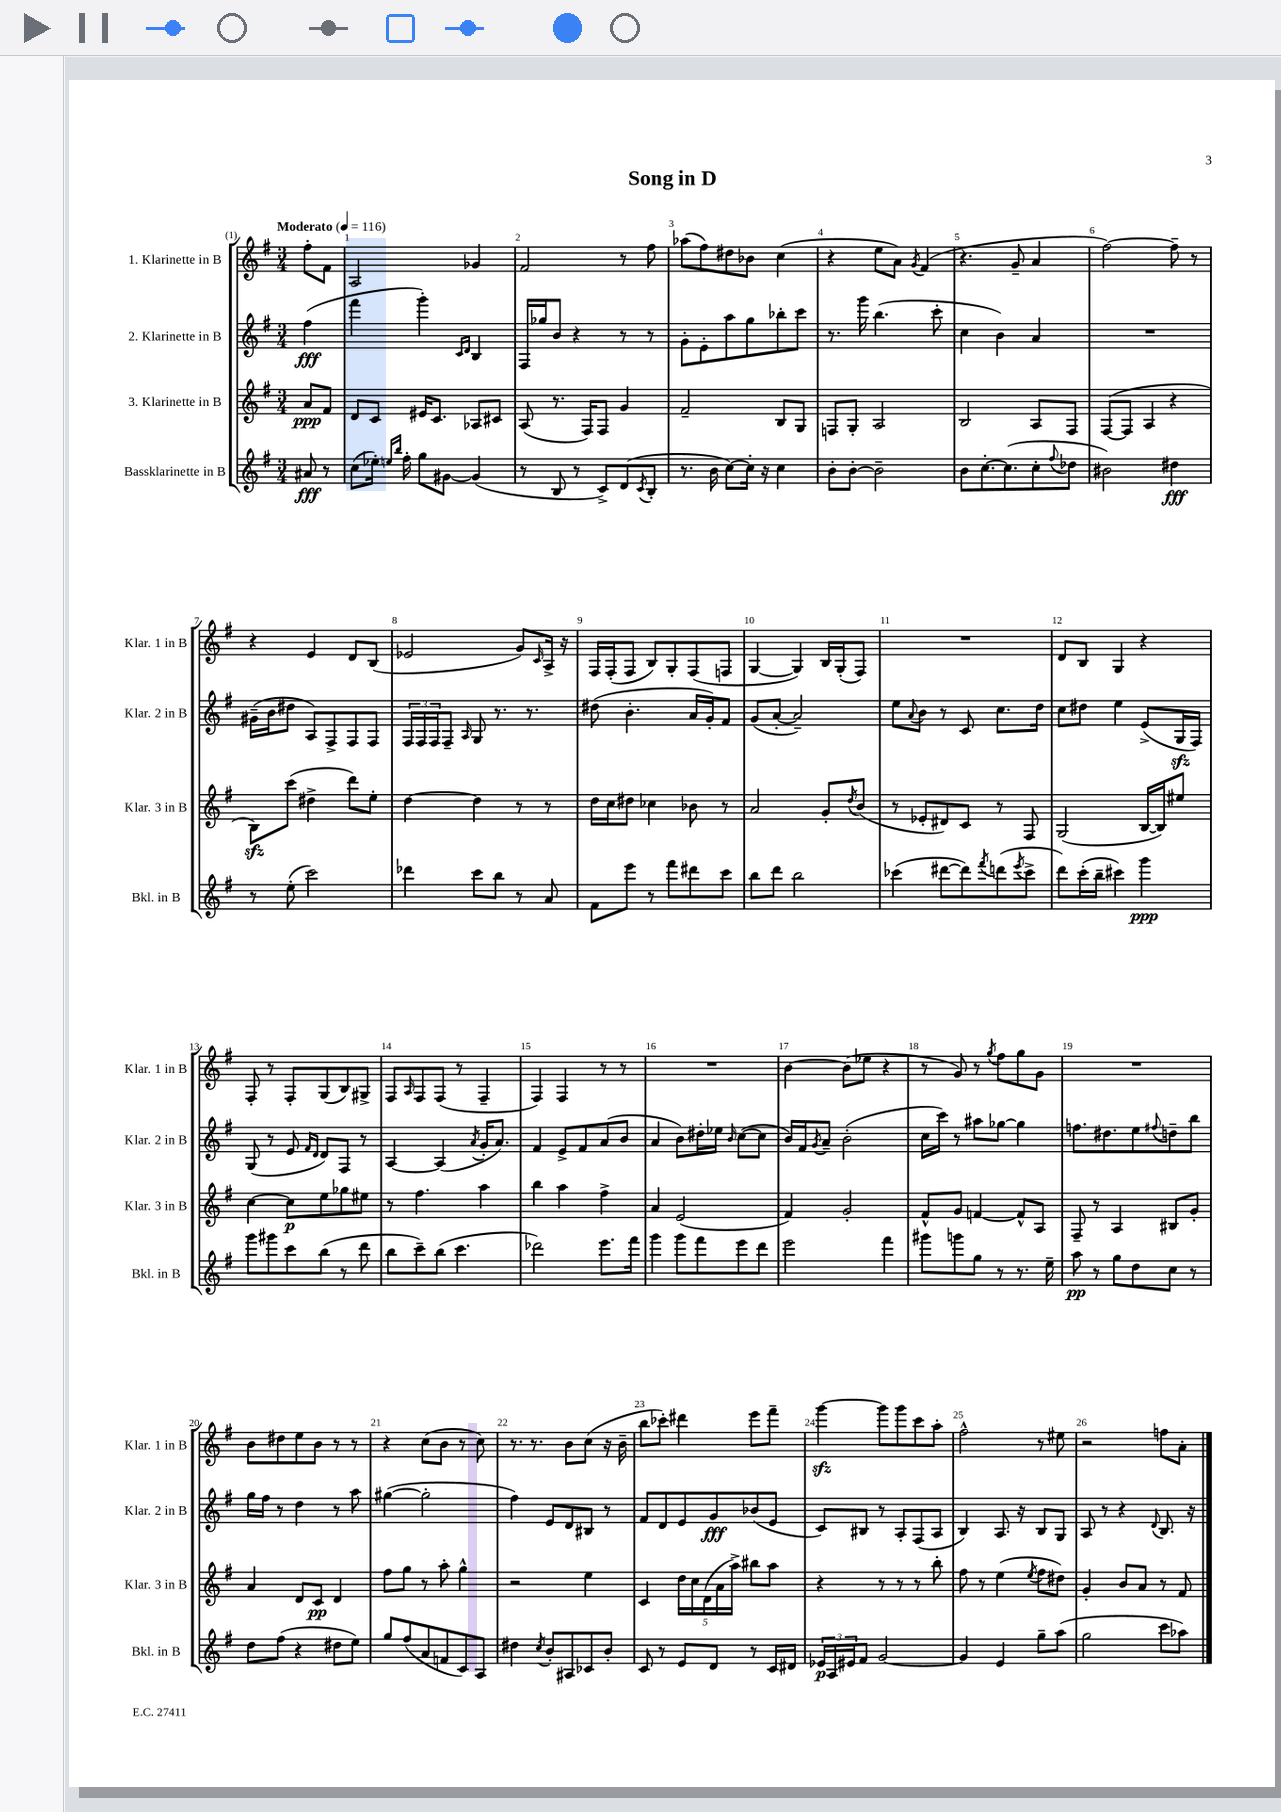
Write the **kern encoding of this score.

**kern	**dynam	**kern	**dynam	**kern	**dynam	**kern
*part4	*part4	*part3	*part3	*part2	*part2	*part1
*staff4	*staff4	*staff3	*staff3	*staff2	*staff2	*staff1
*I"Bassklarinette in B	*	*I"3. Klarinette in B	*	*I"2. Klarinette in B	*	*I"1. Klarinette in B
*I'Bkl. in B	*	*I'Klar. 3 in B	*	*I'Klar. 2 in B	*	*I'Klar. 1 in B
*clefG2	*	*clefG2	*	*clefG2	*	*clefG2
*k[f#]	*	*k[f#]	*	*k[f#]	*	*k[f#]
*M3/4	*	*M3/4	*	*M3/4	*	*M3/4
*MM116	*	*MM116	*	*MM116	*	*MM116
=	=	=	=	=	=	=
!	!	!	!	!	!	!LO:TX:a:B:t=Moderato
8a#X/	fff	8a/L	ppp	(4ff#\	fff	8ff#'\L
8r	.	8f#/J	.	.	.	8f#\J
=1	=1	=1	=1	=1	=1	=1
(8cc\L	.	8d/L	.	4fff#\	.	2A/
16ee-X'\Jk)	.	8c/J	.	.	.	.
16qqeen/LL	.	.	.	.	.	.
16qqbb/JJ	.	.	.	.	.	.
16ff#'\	.	.	.	.	.	.
8gg\L	.	16e#X/KL	.	4ggg'\)	.	.
.	.	8.c/J	.	.	.	.
[8g#X\J	.	.	.	.	.	.
.	.	.	.	16qqc/LL	.	.
.	.	.	.	16qqd/JJ	.	.
(4g#/]	.	8A-X/L	.	4B/	.	4g-X/
.	.	8c#X/J	.	.	.	.
=2	=2	=2	=2	=2	=2	=2
8r	.	(8A/	.	16F#/LL	.	2f#/
.	.	.	.	16gg-X/J	.	.
8B/	.	8.r	.	8b/J	.	.
8r	.	.	.	4r	.	.
.	.	16F#/KL)	.	.	.	.
8c^/L)	.	8F#/J	.	.	.	.
(8d/	.	4g/	.	8r	.	8r
8qc/	.	.	.	.	.	.
8B'/J	.	.	.	8r	.	8ff#\
=3	=3	=3	=3	=3	=3	=3
8.r	.	2f#~/	.	8g'\L	.	(8aa-X\L
.	.	.	.	8e'\	.	8ff#\)
16b\	.	.	.	.	.	.
[8cc\L)	.	.	.	8aa\	.	8dd#X\
16cc'\Jk]	.	.	.	8gg\	.	8b-X\J
16r	.	.	.	.	.	.
4cc\	.	8B/L	.	8bb-X'\	.	(4cc\
.	.	8G/J	.	8ccc\J	.	.
=4	=4	=4	=4	=4	=4	=4
8b'\L	.	8Fn/L	.	8.r	.	4r
[8b'\J	.	8G'/J	.	.	.	.
.	.	.	.	16ggg\	.	.
2b~\]	.	2A/	.	(4.bb\	.	8ee\L
.	.	.	.	.	.	8a\J)
.	.	.	.	.	.	8qg/
.	.	.	.	.	.	(4f#/
.	.	.	.	8ccc'\	.	.
=5	=5	=5	=5	=5	=5	=5
8b\L	.	2B/	.	4cc\	.	4.r
[8.cc'\	.	.	.	.	.	.
.	.	.	.	4b\)	.	.
(8.cc\]	.	.	.	.	.	.
.	.	.	.	.	.	8g~/
8cc'\	.	8A/L	.	4a/	.	4a/
8qqff#/	.	.	.	.	.	.
8dd-X\J	.	8F#/J	.	.	.	.
=6	=6	=6	=6	=6	=6	=6
2b#X\)	.	([8F#/L	.	2.r	.	[2ff#\)
.	.	8F#/J]	.	.	.	.
.	.	4A/	.	.	.	.
4dd#X\	fff	4r	.	.	.	8ff#~\]
.	.	.	.	.	.	8r
!!LO:LB:g=z
=7	=7	=7	=7	=7	=7	=7
8r	.	8Bzz\L)	.	(16g#X~\LL	.	4r
.	.	.	.	16b\J	.	.
(8ee'\	.	(8ccc\J	.	8dd#X\J	.	.
2ccc\)	.	4dd#X^\	.	8A/L)	.	4e/
.	.	.	.	8F#^/	.	.
.	.	8ddd\L)	.	8F#/	.	8d/L
.	.	8ee'\J	.	8F#/J	.	(8B/J
=8	=8	=8	=8	=8	=8	=8
4ddd-X\	.	[4dd\	.	24F#/LL	.	2e-X/
.	.	.	.	24F#/	.	.
.	.	.	.	24F#/J	.	.
.	.	.	.	8F#~/J	.	.
.	.	.	.	16qqA/	.	.
8ccc\L	.	4dd\]	.	8G/	.	.
8bb\J	.	.	.	8.r	.	.
8r	.	8r	.	.	.	8g/L)
.	.	.	.	8.r	.	.
.	.	.	.	.	.	16qqc/
8a/	.	8r	.	.	.	16A^/Jk
.	.	.	.	.	.	16r
=9	=9	=9	=9	=9	=9	=9
8f#\L	.	16dd\LL	.	(8dd#X\	.	16F#/LL
.	.	16cc\J	.	.	.	(16F#'/J
8eee\J	.	8dd#X\J	.	4.b'\	.	8F#/J
8r	.	4cc-X\	.	.	.	8B/L)
8fff#\L	.	.	.	.	.	8G'/
8ddd#X\	.	8b-X\	.	16a/LL	.	(8F#/
.	.	.	.	16g'/J)	.	.
8ccc\J	.	8r	.	8f#/J	.	8Fn/J
=10	=10	=10	=10	=10	=10	=10
8bb\L	.	2a/	.	(8g/L	.	[4G/
8ddd\J	.	.	.	[8a'/J	.	.
2bb\	.	.	.	2a~/])	.	4G/])
.	.	8g'/L	.	.	.	16B/LL
.	.	.	.	.	.	(16G'/J
.	.	8qdd/	.	.	.	.
.	.	(8b/J	.	.	.	8F#/J)
=11	=11	=11	=11	=11	=11	=11
(4ccc-X\	.	8r	.	8ee\L	.	2.r
.	.	.	.	8qqa/	.	.
.	.	8e-X'/L	.	8b\J	.	.
[8ddd#X\L	.	8d#X/)	.	8r	.	.
8ddd#\])	.	8c/J	.	8c/	.	.
8qfff#/	.	.	.	.	.	.
(8dddn\	.	8r	.	8.cc\L	.	.
8qeee/	.	.	.	.	.	.
8ccc-^\J	.	8F#/	.	.	.	.
.	.	.	.	16dd\Jk	.	.
=12	=12	=12	=12	=12	=12	=12
8ddd\L)	.	(2G/	.	8cc\L	.	8d/L
(16ccc'\L	.	.	.	8dd#X\J	.	8B/J
16bb~\JJ	.	.	.	.	.	.
4ccc#X\)	.	.	.	4ee\	.	4G/
4ggg\	ppp	[16B/LL	.	(8e^/L	.	4r
.	.	16B/J])	.	.	.	.
.	.	8ee#X/J	.	16Gzz/L	.	.
.	.	.	.	16F#/JJ)	.	.
!!LO:LB:g=z
=13	=13	=13	=13	=13	=13	=13
8ggg\L	.	[4cc\	.	(8G/	.	8F#'/
8ggg#X\	.	.	.	8r	.	8r
8ccc\	.	8cc\L]	p	8e/	.	8F#'/L
.	.	.	.	16qqf#/LL	.	.
.	.	.	.	16qqd/JJ	.	.
(8bb\J	.	8ee\	.	8d/L)	.	(8G/
8r	.	8gg-X\	.	8F#/J	.	8B/)
8ddd\	.	8ee#X\J	.	8r	.	8G#X^/J
=14	=14	=14	=14	=14	=14	=14
8bb\L	.	8r	.	[4A/	.	8F#/L
.	.	.	.	.	.	16qqA/
8ccc~\)	.	4.ff#\	.	.	.	8F#/
(8bb\J	.	.	.	(4A/]	.	(8F#/J
4.ccc\	.	.	.	.	.	8r
.	.	.	.	8qa/	.	.
.	.	4aa\	.	16g'/KL	.	4F#~/
.	.	.	.	8.a/J)	.	.
=15	=15	=15	=15	=15	=15	=15
2ddd-X\)	.	4bb\	.	4f#/	.	4F#/)
.	.	4aa\	.	8e^/L	.	4F#/
.	.	.	.	8f#/	.	.
8.eee\L	.	4ff#^\	.	(8a/	.	8r
.	.	.	.	8b/J	.	8r
16fff#\Jk	.	.	.	.	.	.
=16	=16	=16	=16	=16	=16	=16
4ggg\	.	4a/	.	4a/	.	2.r
8ggg\L	.	(2e/	.	8b\L)	.	.
8fff#\	.	.	.	16dd#X'\L	.	.
.	.	.	.	16ee-X\JJ	.	.
.	.	.	.	16qqb/	.	.
8eee\	.	.	.	([8cc\L	.	.
8ddd\J	.	.	.	8cc\J]	.	.
=17	=17	=17	=17	=17	=17	=17
2eee\	.	4f#/)	.	16b/LL)	.	[4b\
.	.	.	.	16f#/J	.	.
.	.	.	.	8qg/	.	.
.	.	.	.	8a~/J	.	.
.	.	2g'/	.	(2b'\	.	(8b\L]
.	.	.	.	.	.	8ee-X\J
4fff#\	.	.	.	.	.	4r
=18	=18	=18	=18	=18	=18	=18
8ggg#X\L	.	8f#^^/L	.	16cc\LL	.	8r
.	.	.	.	16ccc\JJ)	.	.
8gggn\	.	8g/J	.	8r	.	8g/)
8gg\J	.	[4fn/	.	8aa#X\L	.	8r
.	.	.	.	.	.	8qgg/
8r	.	.	.	[8gg-X\J	.	8ff#\L
8.r	.	8f^^/L]	.	4gg-\]	.	8gg\
.	.	8A/J	.	.	.	8g\J
16ee~\	.	.	.	.	.	.
=19	=19	=19	=19	=19	=19	=19
8aa\	pp	8F#~/	.	8.ffn\L	.	2.r
8r	.	8r	.	.	.	.
.	.	.	.	8.dd#X\	.	.
8gg\L	.	4A/	.	.	.	.
8dd\	.	.	.	8ee\	.	.
.	.	.	.	8qqff#X/	.	.
8cc\J	.	8B#X/L	.	8ddn~\	.	.
8r	.	8g'/J	.	8bb\J	.	.
!!LO:LB:g=z
=20	=20	=20	=20	=20	=20	=20
8dd\L	.	4a/	.	16gg\LL	.	8b\L
.	.	.	.	16ff#\JJ	.	.
(8ff#\J	.	.	.	8r	.	8dd#X\
4r	.	8d/L	.	4dd\	.	8ee\
.	.	8c/J	pp	.	.	8b\J
8dd#X\L	.	4d/	.	8r	.	8r
8ee\J)	.	.	.	8aa\	.	8r
=21	=21	=21	=21	=21	=21	=21
8gg/L	.	8ff#\L	.	([4gg#X\	.	4r
(8ff#/	.	8gg\J	.	.	.	.
8a/	.	8r	.	2gg#'\]	.	(8cc\L
8fn/	.	8aa'\	.	.	.	8b\J
8c/)	.	4gg^^\	.	.	.	8r
8A/J	.	.	.	.	.	8cc\)
=22	=22	=22	=22	=22	=22	=22
4dd#X\	.	2r	.	4ff#\)	.	8.r
.	.	.	.	.	.	8.r
8qcc/	.	.	.	.	.	.
8b'/L	.	.	.	8e/L	.	.
8A#X/	.	.	.	8d/	.	8b\L
8c-X/	.	4ee\	.	8B#X/J	.	(8cc\J
8b'/J	.	.	.	8r	.	16r
.	.	.	.	.	.	16b~\
=23	=23	=23	=23	=23	=23	=23
8c/	.	4c/	.	8f#/L	.	8bb\L
8r	.	.	.	8d/	.	8ccc-X'\J)
8e/L	.	20dd\LL	.	8e/	.	4ddd#X\
.	.	20cc\	.	.	.	.
.	.	(20d\	.	.	.	.
8d/J	.	.	.	8g/	fff	.
.	.	20a\	.	.	.	.
.	.	20aa^\JJ)	.	.	.	.
8r	.	8bb#X\L	.	(8b-X/	.	8eee\L
16c/LL	.	8aa\J	.	8e/J	.	8fff#~\J
16d#X/JJ	.	.	.	.	.	.
=24	=24	=24	=24	=24	=24	=24
24e-X/LL	p	4r	.	8c/L)	.	[4gggzz\
24A/	.	.	.	.	.	.
24e#X/J	.	.	.	.	.	.
8f#/J	.	.	.	8B#X/J	.	.
[2g/	.	8r	.	8r	.	8ggg\L]
.	.	8r	.	8A'/L	.	8ggg\
.	.	8r	.	(8F#/	.	8ccc\
.	.	8bb'\	.	8A/J	.	8aa'\J
=25	=25	=25	=25	=25	=25	=25
4g/]	.	8ff#\	.	4B/)	.	2ff#^^\
.	.	8r	.	.	.	.
4e/	.	(4ee\	.	8.A/	.	.
.	.	.	.	16r	.	.
.	.	8qee/	.	.	.	.
8gg~\L	.	8ff#\L	.	8B/L	.	8r
(8aa\J	.	8dd#X\J)	.	8G/J	.	8ee#X\
=26	=26	=26	=26	=26	=26	=26
2gg\	.	4g'/	.	8A/	.	2r
.	.	.	.	8r	.	.
.	.	8b/L	.	4r	.	.
.	.	8a/J	.	.	.	.
.	.	.	.	8qqd/	.	.
8ccc\L	.	8r	.	8.B/	.	8ffn\L
8aa-X\J)	.	8f#/	.	.	.	8a'\J
.	.	.	.	16r	.	.
==	==	==	==	==	==	==
*-	*-	*-	*-	*-	*-	*-
